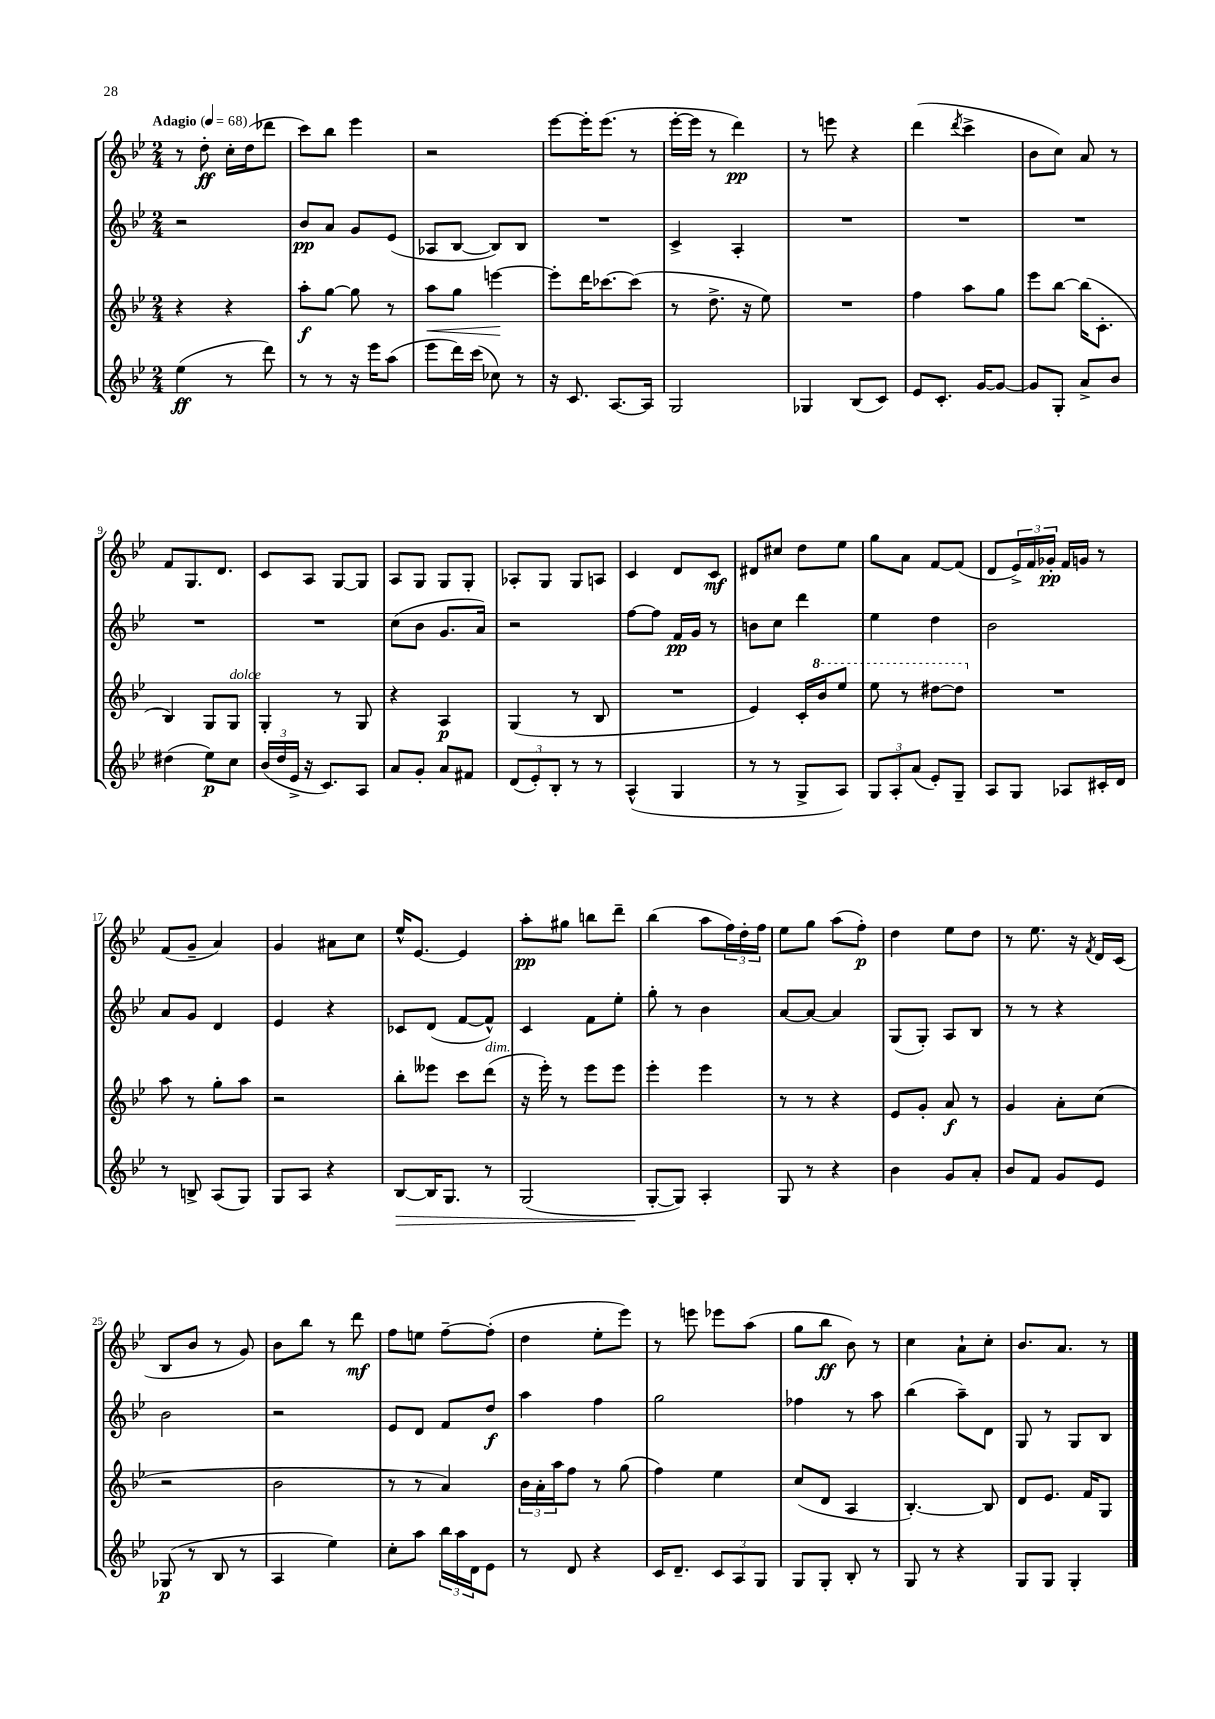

**kern	**kern	**kern	**kern
*staff4	*staff3	*staff2	*staff1
*clefG2	*clefG2	*clefG2	*clefG2
*k[b-e-]	*k[b-e-]	*k[b-e-]	*k[b-e-]
*M2/4	*M2/4	*M2/4	*M2/4
*MM68	*MM68	*MM68	*MM68
(4ee-\	4r	2r	8r
.	.	.	8dd'\
8r	4r	.	16cc'\LL
.	.	.	(16dd\J
8ddd\)	.	.	8ddd-\J
=	=	=	=
8r	8aa'\L	8b-/L	8ccc\L)
8r	[8gg\J	8a/J	8bb-\J
16r	8gg\]	8g/L	4eee-\
16eee-\LK	.	.	.
(8aa\J	8r	(8e-/J	.
=	=	=	=
8eee-\L	8aa\L	8A-/L	2r
16ddd\L)	8gg\J	[8B-/J	.
(16ccc\JJ	.	.	.
8cc-\)	[4eee\	8B-/]L)	.
8r	.	8B-/J	.
=	=	=	=
16r	8eee'\]L	2r	[8eee-\L
8.c/	.	.	.
.	16ddd\K	.	16eee-'\]K
.	[8.ccc-\	.	(8.eee-\J
[8.A/L	.	.	.
.	(8ccc-\]J	.	8r
16A/]Jk	.	.	.
=	=	=	=
2G/	8r	4c^/	[16eee-'\LL
.	.	.	16eee-\]JJ
.	8.dd^\	.	8r
.	.	4A'/	4ddd\)
.	16r	.	.
.	8ee-\)	.	.
=	=	=	=
4G-/	2r	2r	8r
.	.	.	8eee\
(8B-/L	.	.	4r
8c/J)	.	.	.
=	=	=	=
8e-/L	4ff\	2r	(4ddd\
8.c'/J	.	.	.
.	.	.	8qddd/
.	8aa\L	.	4ccc^\
[16g/LK	.	.	.
8g/_J	8gg\J	.	.
=	=	=	=
8g/]L	8eee-\L	2r	8b-\L
8G'/J	[8bb-\J	.	8cc\J)
8a^/L	(16bb-\]LK	.	8a/
.	8.c'\J	.	.
8b-/J	.	.	8r
=	=	=	=
(4dd#\	4B-/)	2r	8f/L
.	.	.	8.G/
8ee-\L)	8G/L	.	.
.	.	.	8.d/J
8cc\J	8G/J	.	.
=	=	=	=
(24b-/LL	4G'/	2r	8c/L
24dd/	.	.	.
24e-^/JJ	.	.	.
16r	.	.	8A/J
8.c/L)	.	.	.
.	8r	.	[8G/L
8A/J	8G/	.	8G/]J
=	=	=	=
8a/L	4r	(8cc\L	8A/L
8g'/J	.	8b-\J	8G/J
8a/L	4A/	8.g/L	8G/L
8f#/J	.	.	8G'/J
.	.	16a/Jk)	.
=	=	=	=
(12d/L	(4G/	2r	8A-'/L
12e-'/)	.	.	.
.	.	.	8G/J
12B-'/J	.	.	.
8r	8r	.	8G/L
8r	8B-/	.	8A/J
=	=	=	=
(4A^^/	2r	[8ff\L	4c/
.	.	8ff\]J	.
4G/	.	16f/LL	8d/L
.	.	16g/JJ	.
.	.	8r	8c/J
=	=	=	=
8r	4e-/)	8b\L	8d#/L
8r	.	8cc\J	8cc#/J
8G^/L	16c'/LL	4ddd\	8dd\L
.	16bb-/J	.	.
8A/J)	8eee-/J	.	8ee-\J
=	=	=	=
12G/L	8eee-\	4ee-\	8gg\L
12A'/	.	.	.
.	8r	.	8a\J
(12a/J	.	.	.
8e-'/L)	[8ddd#\L	4dd\	[8f/L
8G~/J	8ddd#\]J	.	(8f/]J
=	=	=	=
8A/L	2r	2b-\	8d/L
8G/J	.	.	24e-^/L)
.	.	.	24f/
.	.	.	24g-'/JJ
8A-/L	.	.	16f/LL
.	.	.	16g/JJ
16c#'/L	.	.	8r
16d/JJ	.	.	.
=	=	=	=
8r	8aa\	8a/L	(8f/L
8B^/	8r	8g/J	8g~/J
(8A/L	8gg'\L	4d/	4a/)
8G/J)	8aa\J	.	.
=	=	=	=
8G/L	2r	4e-/	4g/
8A/J	.	.	.
4r	.	4r	8a#\L
.	.	.	8cc\J
=	=	=	=
[8B-/L	8bb-'\L	8c-/L	16ee-^^/LK
.	.	.	[8.e-/J
16B-/]K	8eee--\J	(8d/J	.
8.G/J	.	.	.
.	8ccc\L	[8f/L	4e-/]
8r	(8ddd\J	8f^^/]J)	.
=	=	=	=
(2G/	16r	4c/	8aa'\L
.	16eee-'\)	.	.
.	8r	.	8gg#\J
.	8eee-\L	8f\L	8bb\L
.	8eee-\J	8ee-'\J	8ddd~\J
=	=	=	=
[8G'/L	4eee-'\	8gg'\	(4bb-\
8G/]J)	.	8r	.
4A'/	4eee-\	4b-\	8aa\L
.	.	.	24ff\L)
.	.	.	24dd'\
.	.	.	24ff\JJ
=	=	=	=
8G/	8r	[8a/L	8ee-\L
8r	8r	8a/_J	8gg\J
4r	4r	4a/]	(8aa\L
.	.	.	8ff'\J)
=	=	=	=
4b-\	8e-/L	(8G/L	4dd\
.	8g'/J	8G'/J)	.
8g/L	8a/	8A/L	8ee-\L
8a'/J	8r	8B-/J	8dd\J
=	=	=	=
8b-/L	4g/	8r	8r
8f/J	.	8r	8.ee-\
8g/L	8a'\L	4r	.
.	.	.	16r
.	.	.	8qf/
8e-/J	(8cc\J	.	16d/LL
.	.	.	(16c/JJ
=	=	=	=
(8G-/	2r	2b-\	8B-/L
8r	.	.	8b-/J
8B-/	.	.	8r
8r	.	.	8g/)
=	=	=	=
4A/	2b-\	2r	8b-\L
.	.	.	8bb-\J
4ee-\)	.	.	8r
.	.	.	8ddd\
=	=	=	=
8cc'\L	8r	8e-/L	8ff\L
8aa\J	8r	8d/J	8ee\J
24bb-\LL	4a/)	8f/L	[8ff~\L
24aa\	.	.	.
24d\J	.	.	.
8e-\J	.	8dd/J	(8ff'\]J
=	=	=	=
8r	24b-\LL	4aa\	4dd\
.	24a'\	.	.
.	24aa\J	.	.
8d/	8ff\J	.	.
4r	8r	4ff\	8ee-'\L
.	(8gg\	.	8eee-\J)
=	=	=	=
16c/LK	4ff\)	2gg\	8r
8.d~/J	.	.	.
.	.	.	8eee\
12c/L	4ee-\	.	8eee-\L
12A/	.	.	.
.	.	.	(8aa\J
12G/J	.	.	.
=	=	=	=
8G/L	(8cc/L	4ff-\	8gg\L
8G'/J	8d/J	.	8bb-\J
8B-'/	4A/	8r	8b-\)
8r	.	8aa\	8r
=	=	=	=
8G/	[4.B-'/)	(4bb-\	4cc\
8r	.	.	.
4r	.	8aa~\L)	8a`\L
.	8B-/]	8d\J	8cc'\J
=	=	=	=
8G/L	8d/L	8G/	8.b-/L
8G/J	8.e-/J	8r	.
.	.	.	8.a/J
4G'/	.	8G/L	.
.	16f/LK	.	.
.	8G/J	8B-/J	8r
==	==	==	==
*-	*-	*-	*-
